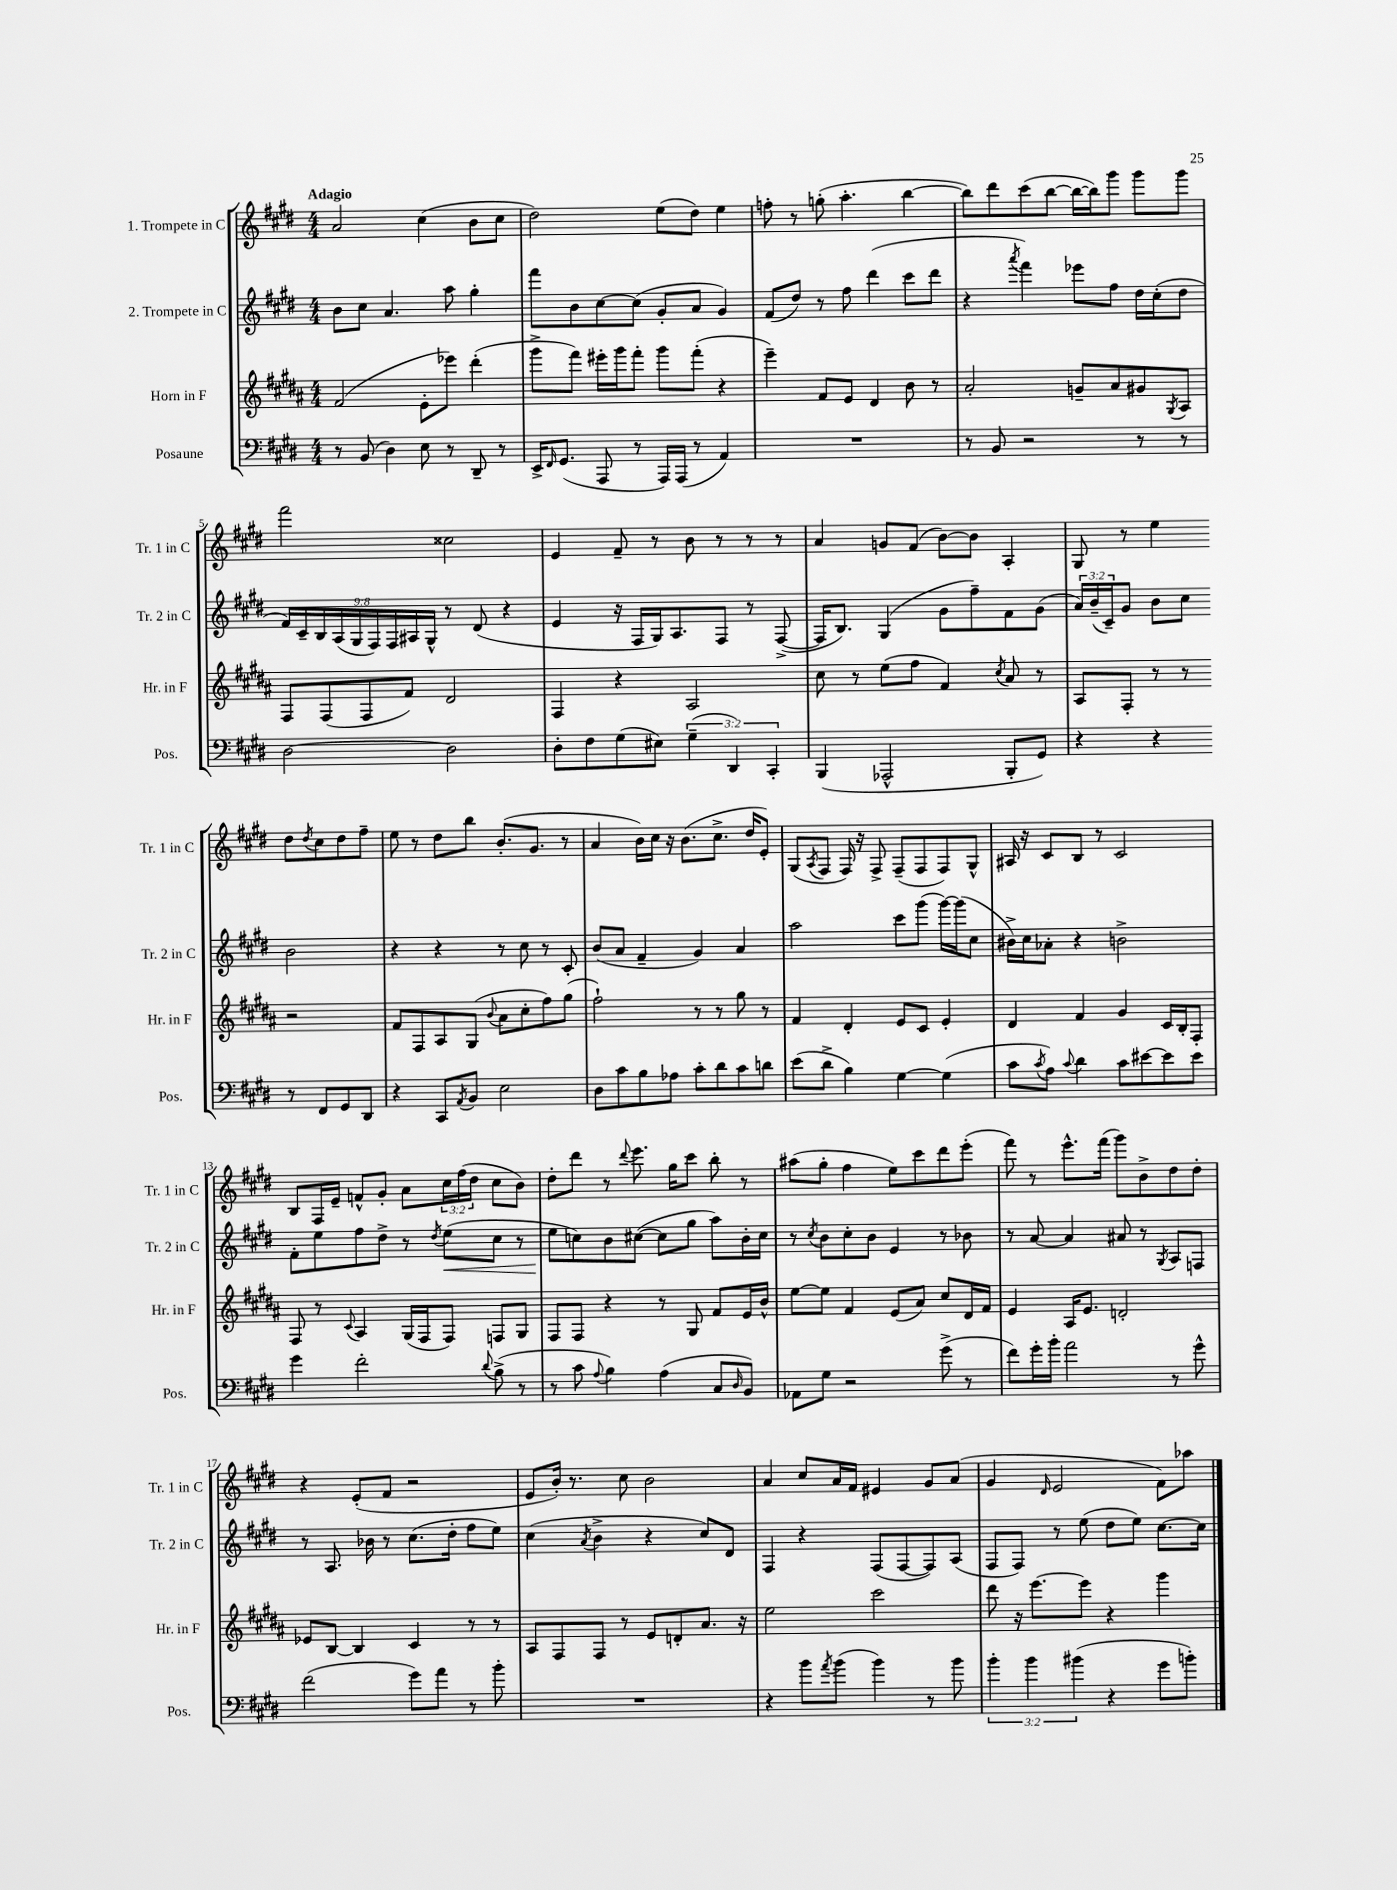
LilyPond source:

<<
\new StaffGroup <<
\new Staff = "s0" \with { instrumentName = "1. Trompete in C" shortInstrumentName = "Tr. 1 in C" } {
    \clef treble \key e \major \numericTimeSignature \time 4/4 \override Staff.TupletNumber.text = #tuplet-number::calc-fraction-text \tempo "Adagio"
    a'2 cis''4( b'8 cis''8 |
    dis''2) e''8( dis''8) e''4 |
    f''8-. r8 g''8-.( a''4.-. b''4~ |
    b''8) dis'''8 cis'''8( b''8~ b''16~ b''16) gis'''8 gis'''8 gis'''8 |
    fis'''2 cisis''2 |
    e'4 fis'8-- r8 b'8 r8 r8 r8 |
    a'4 g'8 fis'8( b'8~) b'8 a4-. |
    gis8 r8 e''4 dis''8 \acciaccatura { dis''8 } cis''8 dis''8 fis''8-- |
    e''8 r8 dis''8 b''8 b'8.-.( gis'8. r8 |
    a'4 b'16) cis''16 r16 b'8.( cis''8.-> dis''16 e'8-.) |
    gis8( \acciaccatura { a8 } fis8 fis16) r16 fis8-> fis8--( fis8 fis8) gis8-^ |
    ais16 r16 cis'8 b8 r8 cis'2 |
    b8 fis16 e'16-- f'8-^ gis'8-. a'8 \tuplet 3/2 { cis''16 fis''16( dis''16 } cis''8 b'8) |
    dis''8-. dis'''8 r8 \appoggiatura { dis'''8 } e'''8. gis''16 cis'''8 b''8-. r8 |
    ais''8( gis''8-. fis''4 e''8) cis'''8 dis'''8 e'''8-.( |
    fis'''8) r8 e'''8.-^ fis'''16( gis'''8) b'8-> dis''8 dis''8-. |
    r4 e'8-.( fis'8 r2 |
    e'8 b'16-.) r8. cis''8 b'2 |
    a'4 cis''8 a'16 fis'16 eis'4 gis'8 a'8( |
    gis'4 \grace { dis'16 } e'2 fis'8) aes''8 \bar "|." |
}
\new Staff = "s1" \with { instrumentName = "2. Trompete in C" shortInstrumentName = "Tr. 2 in C" } {
    \clef treble \key e \major \numericTimeSignature \time 4/4 \override Staff.TupletNumber.text = #tuplet-number::calc-fraction-text
    b'8 cis''8 a'4. a''8 gis''4-. |
    fis'''8 b'8 cis''8~ cis''8( gis'8-. a'8 gis'4) |
    fis'8( dis''8) r8 fis''8 dis'''4( cis'''8 dis'''8 |
    r4 \acciaccatura { a'''8 } fis'''4) ees'''8 fis''8 dis''16 cis''16-.( dis''8 |
    \tuplet 9/8 { fis'16) cis'16-- b16 a16( gis16 fis16) fis16 ais16 gis16-^ } r8 dis'8( r4 |
    e'4 r16 fis16 gis16) a8. fis8 r8 fis8~->( |
    fis16 b8.) gis4( gis'8 fis''8--) fis'8 gis'8( |
    \tuplet 3/2 { a'16) b'16--( cis'16--) } gis'8 b'8 cis''8 b'2 |
    r4 r4 r8 cis''8 r8 cis'8-. |
    b'8( a'8 fis'4-- gis'4) a'4 |
    a''2 cis'''8 gis'''8( gis'''16~) gis'''16( cis''8 |
    bis'16->) cis''16 aes'8-. r4 b'2-> |
    fis'8-. e''8 fis''8 dis''8-> r8 \acciaccatura { dis''8 } e''8\<( cis''8 r8 |
    e''8\! c''8) b'8 cis''8~( cis''8 gis''8 a''8) b'16-. cis''16 |
    r8 \acciaccatura { cis''8 } b'8 cis''8-. b'8 e'4 r8 bes'8 |
    r8 a'8~ a'4 ais'8 r8 \acciaccatura { gis8 } a8 f8 |
    r8 a8. bes'16 r8 cis''8.( dis''16-. fis''8 e''8) |
    cis''4( \acciaccatura { a'8 } b'4-> r4 cis''8) dis'8 |
    fis4 r4 fis8( fis8~ fis8) a8( |
    fis8 fis8) r8 e''8( dis''8 e''8) cis''8.~ cis''16 \bar "|." |
}
\new Staff = "s2" \with { instrumentName = "Horn in F" shortInstrumentName = "Hr. in F" } {
    \clef treble \key b \major \numericTimeSignature \time 4/4
    fis'2( e'8-. ees'''8) dis'''4-.( |
    gis'''8-> fis'''8) eis'''16-. gis'''16 fis'''8-. gis'''8 fis'''8-.( r4 |
    e'''4--) fis'8 e'8 dis'4 b'8 r8 |
    ais'2-. g'8-- ais'8 gis'8 \acciaccatura { gis8 } ais8 |
    fis8 fis8( fis8 fis'8) dis'2 |
    fis4 r4 ais2 |
    cis''8 r8 e''8( fis''8 fis'4) \acciaccatura { cis''8 } ais'8 r8 |
    ais8 fis8-. r8 r8 r2 |
    fis'8 fis8 ais8 gis8( \appoggiatura { b'8 } ais'8 cis''8-. fis''8) gis''8( |
    fis''2-!) r8 r8 gis''8 r8 |
    fis'4 dis'4-. e'8 cis'8 e'4-. |
    dis'4 fis'4 gis'4 cis'16 b16-. fis8-. |
    fis8 r8 \appoggiatura { cis'8 } ais4 gis16( fis16 fis8) f8 gis8 |
    fis8 fis8 r4 r8 gis8 fis'8 e'16 b'16-^ |
    e''8~ e''8 fis'4 e'8( ais'8) cis''8 dis'16 fis'16 |
    e'4 ais16 e'8. d'2-. |
    ees'8 b8~ b4 cis'4 r8 r8 |
    ais8 fis8 fis8 r8 e'8 d'8-. ais'8. r16 |
    e''2 cis'''2 |
    dis'''8 r16 e'''8.~ e'''8 r4 gis'''4 \bar "|." |
}
\new Staff = "s3" \with { instrumentName = "Posaune" shortInstrumentName = "Pos." } {
    \clef bass \key e \major \numericTimeSignature \time 4/4 \override Staff.TupletNumber.text = #tuplet-number::calc-fraction-text
    r8 b,8( dis4) e8 r8 dis,8-- r8 |
    e,16-> \grace { fis,16 } gis,8.( a,,8 r8 a,,16) a,,16( r8 a,4) |
    R1 |
    r8 b,8 r2 r8 r8 |
    dis2~ dis2 |
    dis8-. fis8 gis8( eis8) \tuplet 3/2 { gis4--( dis,4) cis,4-. } |
    b,,4( aes,,2-^ b,,8-. gis,8) |
    r4 r4 r8 fis,8 gis,8 dis,8 |
    r4 cis,8 \acciaccatura { a,8 } b,8 e2 |
    dis8 cis'8 b8 aes8 cis'8-. dis'8 cis'8 d'8 |
    e'8( dis'8-> b4) gis4~ gis4( |
    cis'8 \acciaccatura { cis'8 } a8) \appoggiatura { cis'8 } dis'4 cis'8 eis'8~ eis'8 eis'8 |
    gis'4 fis'2-. \appoggiatura { dis'8 } b8->( r8 |
    r8 cis'8 \appoggiatura { a8 } b4) a4( cis8 \grace { dis16 } b,8) |
    aes,8 gis8 r2 gis'8->( r8 |
    fis'8) gis'16-. b'16-. a'2 r8 gis'8-^ |
    fis'2( gis'8) a'8 r8 b'8-. |
    R1 |
    r4 b'8 \acciaccatura { a'8 } b'8( b'4) r8 b'8 |
    \tuplet 3/2 { b'4-. b'4 bis'4( } r4 gis'8 b'8-.) \bar "|." |
}
>>
>>
